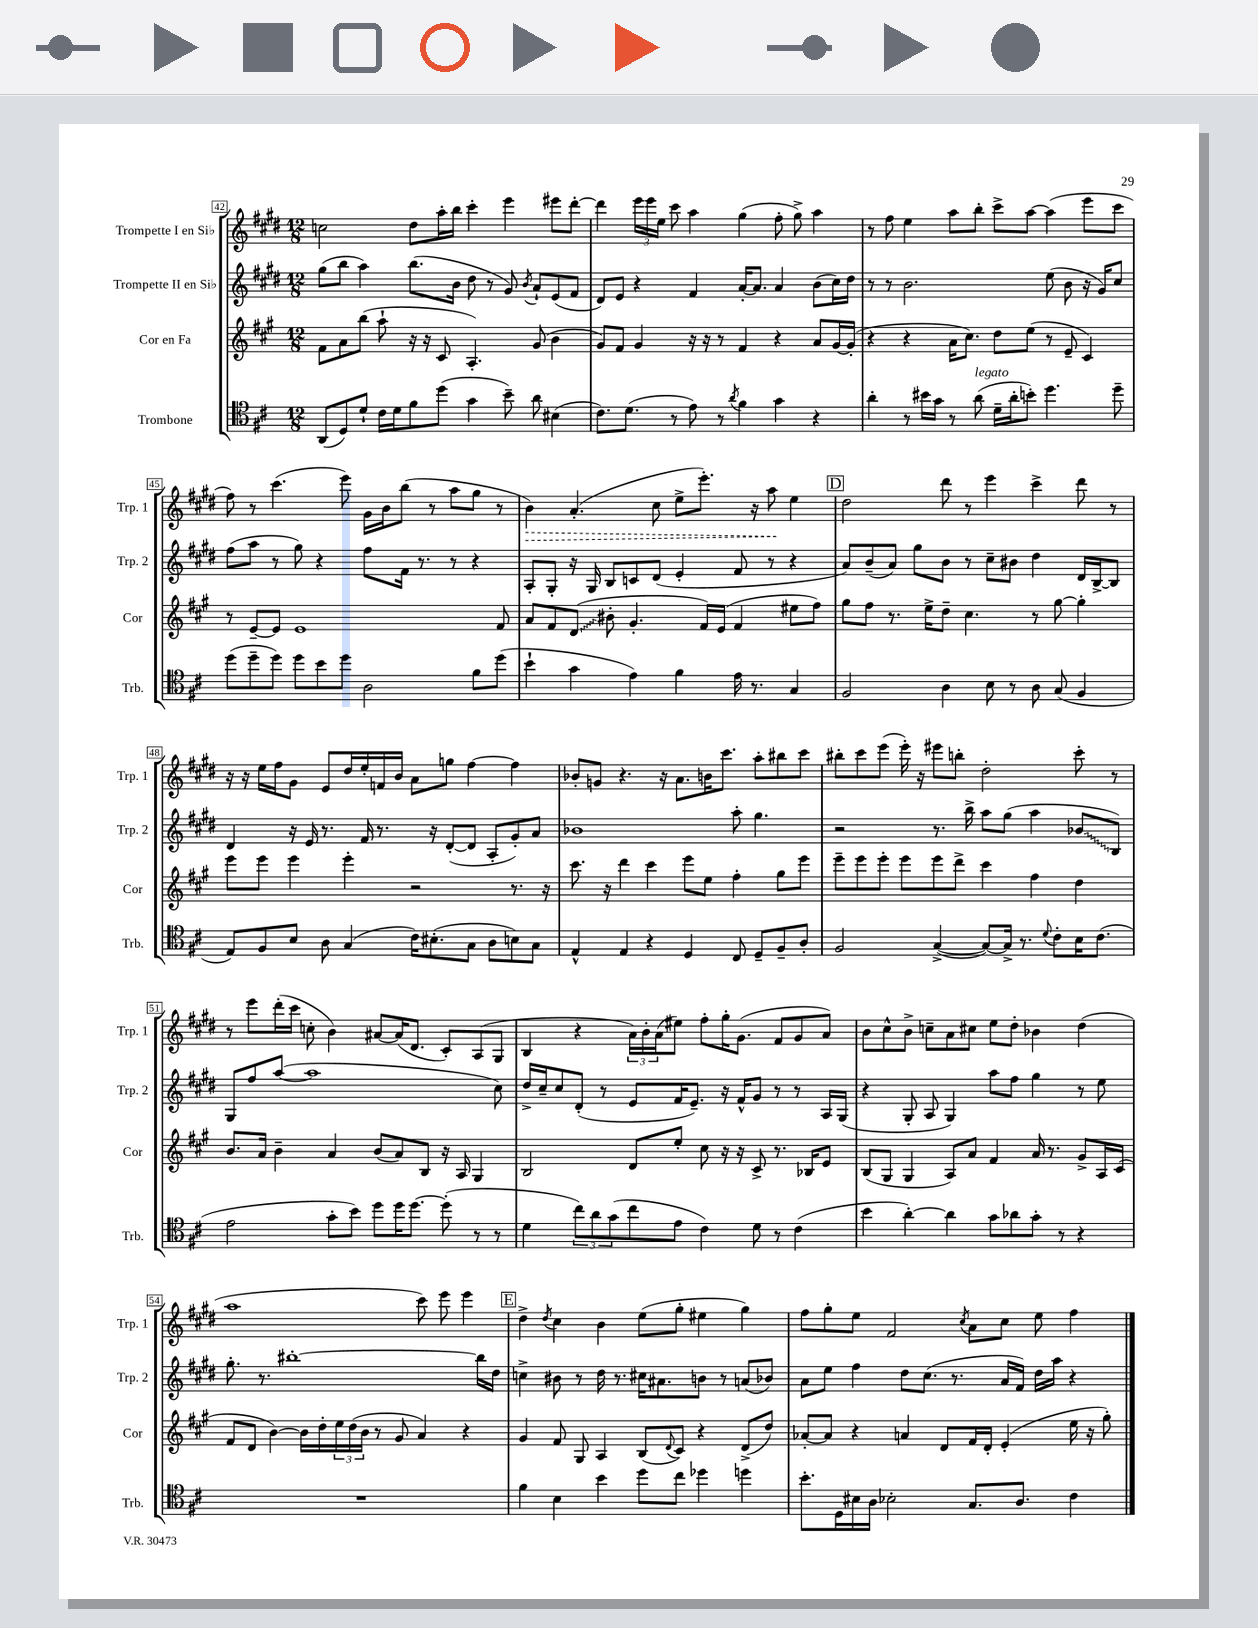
<<
\new StaffGroup <<
\new Staff = "s0" \with { instrumentName = "Trompette I en Sib" shortInstrumentName = "Trp. 1" } {
    \clef treble \key e \major \numericTimeSignature \time 12/8
    c''2 dis''8 a''16-. b''16 cis'''4-. e'''4 eis'''8 dis'''8~-. |
    dis'''4 \tuplet 3/2 { e'''16 e'''16 e''16 } cis'''8 a''4 gis''4( fis''8-. gis''8->) a''4 |
    r8 fis''8 e''4 a''8 b''8-. cis'''8-> a''8~ a''4( e'''8 cis'''8 |
    fis''8) r8 cis'''4.( e'''8) gis'16 b'16 b''8( r8 a''8 gis''8 r8 |
    \once \override Hairpin.style = #'dashed-line b'4\>) a'4.-.( cis''8 e''8-> e'''8.-.) r16 a''8\! e''4 |
    \mark \markup { \box "D" } dis''2 dis'''8 r8 e'''4 cis'''4-> dis'''8 r8 |
    r16 r16 e''16 fis''16 gis'8 e'8 dis''16 e''16-. f'16 b'16 a'8 g''8 fis''4~ fis''4 |
    bes'8-. g'8 r4. r16 a'8. b'16 cis'''8. a''8-. bis''8 cis'''8 |
    bis''8-. cis'''8 e'''8( e'''16-.) r16 eis'''8 b''8-. dis''2-. cis'''8-. r8 |
    r8 e'''8 dis'''16-.( cis'''16 c''8-. b'4) ais'8~ ais'16( dis'8. cis'8-.) a8( gis8 |
    b4 r4 \tuplet 3/2 { a'16) b'16-. a'16( } eis''8) fis''8-. gis''16-. gis'8.( fis'8 gis'8 a'8) |
    b'8 cis''8-^ b'8-> c''8-- a'8 cis''8 e''8 dis''8-. bes'4 dis''4( |
    a''1 cis'''8) e'''8 e'''4 |
    \mark \markup { \box "E" } dis''4-> \acciaccatura { dis''8 } cis''4 b'4 e''8( gis''8-. eis''4 gis''4) |
    fis''8 gis''8-. e''8 fis'2 \acciaccatura { cis''8 } a'8 cis''8 e''8 fis''4 \bar "|." |
}
\new Staff = "s1" \with { instrumentName = "Trompette II en Sib" shortInstrumentName = "Trp. 2" } {
    \clef treble \key e \major \numericTimeSignature \time 12/8
    gis''8( b''8 a''4) b''8.( b'16 dis''8 r8 gis'8) \acciaccatura { b'8 } a'8-! e'8( fis'8 |
    dis'8) e'8 r4 fis'4 a'16~-. a'8. a'4 b'8( cis''16) dis''16 |
    r8 r8 b'2. e''8( b'8 r16 gis'16) cis''8 |
    fis''8( a''8 r8 gis''8) r4 fis''8 fis'16 r8. r8 r4 |
    a8-. gis8-. r16 gis16 b8 c'8 dis'8( e'4-. fis'8 r8 r4 |
    \mark \markup { \box "D" } a'8) b'8--( a'8) gis''8 b'8 r8 cis''8-- bis'8 dis''4 dis'16 b16~-> b8 |
    dis'4 r16 e'16 r8. fis'16 r8. r16 dis'8~-.( dis'8 a8-. gis'8-.) a'8 |
    bes'1 a''8-. gis''4. |
    r2 r8. b''16-> a''8 gis''8( a''4 \once \override Glissando.style = #'zigzag bes'8\glissando b8) |
    gis8 fis''8 a''8~( a''1 cis''8) |
    dis''16-> cis''16-- cis''8 dis'8-.( r8 e'8 fis'16 e'8.--) r16 fis'16-^ gis'8 r8 r8 a16 gis16( |
    r4 gis8-. a8 gis4) a''8 fis''8 gis''4 r8 e''8 |
    gis''8.-. r8. bis''1~-. bis''16 dis''16 |
    \mark \markup { \box "E" } c''4-> bis'8 r8 dis''16 r8. cis''16 ais'8. b'8 r8 a'8( bes'8) |
    a'8 e''8 fis''4 dis''8 cis''8.( r8. a'16 fis'16) dis''16 a''16 r4 \bar "|." |
}
\new Staff = "s2" \with { instrumentName = "Cor en Fa" shortInstrumentName = "Cor" } {
    \clef treble \key a \major \numericTimeSignature \time 12/8
    fis'8 a'8 b''8( a''8-! r16 r16 cis'8 a4.-.) gis'8( b'4 |
    gis'8) fis'8 gis'4 r16 r16 r8 fis'4 r4 a'8 gis'16~ gis'16-.( |
    r4 r4 a'16 cis''8.) d''8 e''8( r8 e'8-- cis'4) |
    r8 e'8~-- e'8 e'1 fis'8 |
    a'8 fis'8 \once \override Glissando.style = #'zigzag d'8\glissando( bis'8-. gis'4.-. fis'16) e'16( fis'4 eis''8 fis''8) |
    \mark \markup { \box "D" } gis''8 fis''8 r8. e''16-> d''8-- cis''4. r8 gis''8~ gis''4-. |
    e'''8 e'''8 e'''4 e'''4-. r2 r8. r16 |
    cis'''8. r16 d'''4 cis'''4 e'''8 e''8 fis''4-. gis''8 e'''8 |
    e'''8-- e'''8 e'''8-. e'''8 e'''8 d'''8-> cis'''4 fis''4 d''4 |
    b'8. a'16 b'4-- a'4 b'8( a'8) b8 r16 a16 gis4 |
    b2 d'8 e''8-. cis''8 r16 r16 cis'8-> r8. bes16 e'8 |
    b8( gis8 gis4 a8) a'8 fis'4 a'16 r8. gis'8-> a16 cis'16( |
    fis'8 d'8 b'4~) b'16 d''16-. \tuplet 3/2 { e''16 d''16( b'16 } r8 gis'8 a'4) r4 |
    \mark \markup { \box "E" } gis'4 fis'8 gis8 a4 b8( \appoggiatura { d'8 } cis'8) r4 d'8->( d''8) |
    aes'8~-. aes'8 r4 a'4 d'8 fis'16 d'16-. e'4-.( e''16 r16 gis''8-.) \bar "|." |
}
\new Staff = "s3" \with { instrumentName = "Trombone" shortInstrumentName = "Trb." } {
    \clef tenor \key d \major \numericTimeSignature \time 12/8
    a,8( d8) d'8-! cis'16 d'16 fis'8 d''8( g'4 b'8--) a'8 bis4( |
    cis'8.) d'8.( r8 e'8) r8 \acciaccatura { a'8 } fis'4 g'4 r4 |
    a'4-. r8 bis'16 g'16 r8 a'8^\markup { \italic "legato" }( d'16-- a'16-. b'8-.) d''4. d''8-- |
    d''8( d''8-- d''8) d''8 b'8 d''8 a2 fis'8 d''8( |
    b'4-! g'4 e'4) fis'4 e'16 r8. g4 |
    \mark \markup { \box "D" } fis2 a4 b8 r8 a8 g8( fis4 |
    e8) fis8 b8 a8 g4( cis'16) bis8.-.( g8 a8 b8) g8 |
    e4-^ e4 r4 d4 cis8 d8-- fis8-- a8-. |
    fis2 g4~->( g8~) g16-> r8. \appoggiatura { d'8 } cis'8-. b16 cis'8.( |
    e'2 g'8-. b'8) d''8 d''16 d''8.~ d''8-.( r8 r8 |
    d'4 \tuplet 3/2 { cis''8) a'8 g'8( } cis''8 e'8 cis'4) d'8 r8 cis'4( |
    b'4 a'4~-.) a'4 g'8 aes'8 g'8-. r8 r4 |
    R1. |
    \mark \markup { \box "E" } fis'4 b4 b'4 d''8 cis''8 des''4 d''4 |
    b'8.-. d16 bis16 a16 bes2-. g8. a8. cis'4 \bar "|." |
}
>>
>>
\layout { \context { \Score currentBarNumber = #42 \override BarNumber.stencil = #(make-stencil-boxer 0.1 0.3 ly:text-interface::print) } }
